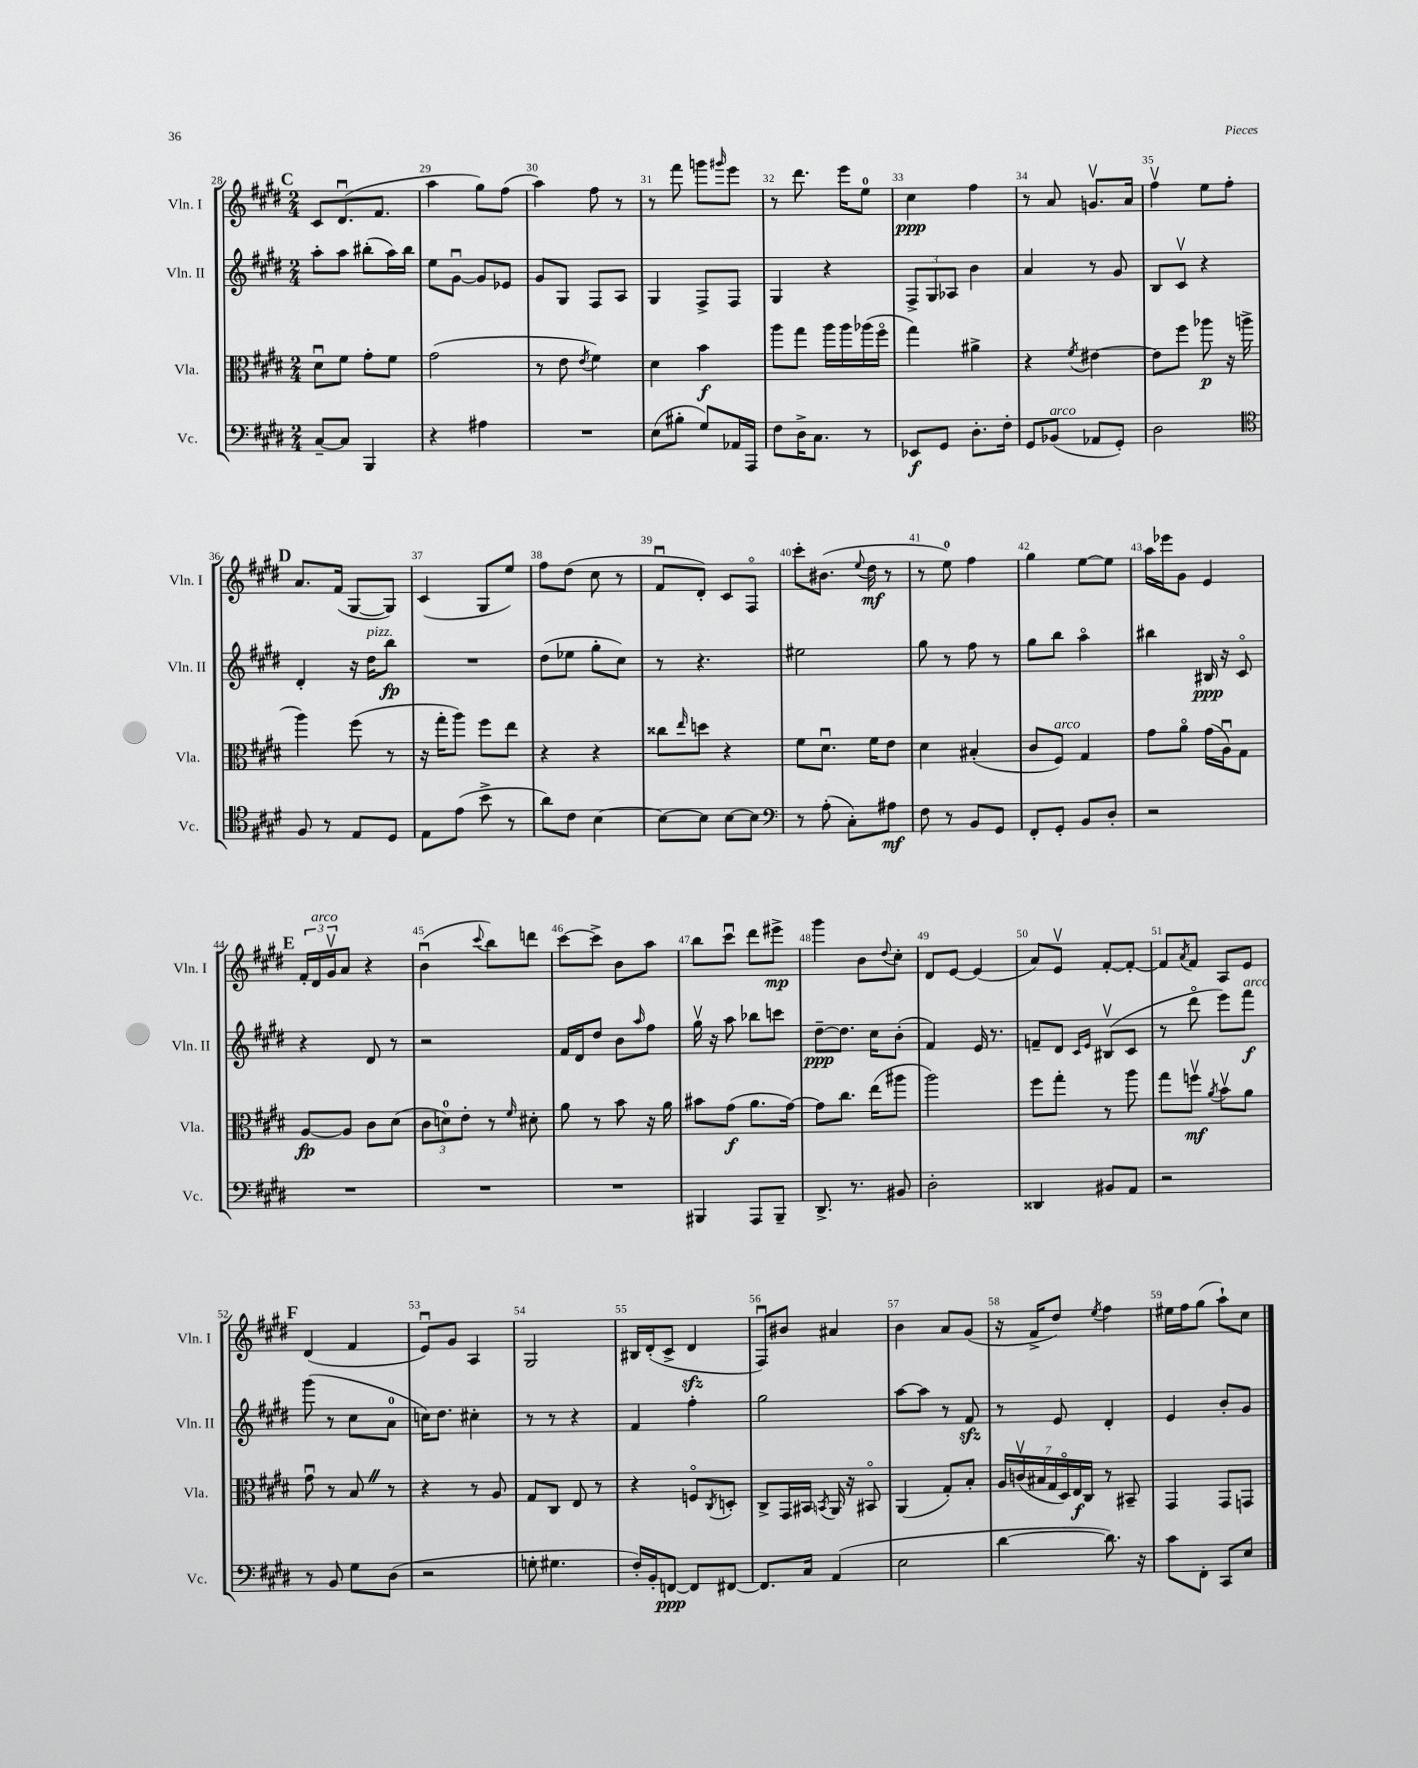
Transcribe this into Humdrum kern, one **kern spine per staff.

**kern	**dynam	**kern	**dynam	**kern	**dynam	**kern	**dynam
*part4	*part4	*part3	*part3	*part2	*part2	*part1	*part1
*staff4	*staff4	*staff3	*staff3	*staff2	*staff2	*staff1	*staff1
*I"Vc.	*	*I"Vla.	*	*I"Vln. II	*	*I"Vln. I	*
*I'Vc.	*	*I'Vla.	*	*I'Vln. II	*	*I'Vln. I	*
*clefF4	*	*clefC3	*	*clefG2	*	*clefG2	*
*k[f#c#g#d#]	*	*k[f#c#g#d#]	*	*k[f#c#g#d#]	*	*k[f#c#g#d#]	*
*M2/4	*	*M2/4	*	*M2/4	*	*M2/4	*
!!LO:REH:place=s1:t=C
=28	=28	=28	=28	=28	=28	=28	=28
[8C#~/L	.	8d#u\L	.	8aa'\L	.	8c#/L	.
8C#/J]	.	8f#\J	.	8aa\J	.	(8.d#u/	.
4BBB/	.	8g#'\L	.	(8bb#X'\L	.	.	.
.	.	.	.	.	.	8.f#/J	.
.	.	8f#\J	.	16aa\L)	.	.	.
.	.	.	.	16bb#\JJ	.	.	.
=29	=29	=29	=29	=29	=29	=29	=29
4r	.	(2g#\	.	8ee\L	.	4aa\	.
.	.	.	.	[8g#u\J	.	.	.
4A#X\	.	.	.	8g#/L]	.	8gg#\L)	.
.	.	.	.	8e-X/J	.	(8ff#\J	.
=30	=30	=30	=30	=30	=30	=30	=30
2r	.	8r	.	8g#/L	.	4aa\)	.
.	.	8e\	.	8G#/J	.	.	.
.	.	8qe/	.	.	.	.	.
.	.	4f#\)	.	8F#/L	.	8ff#\	.
.	.	.	.	8A/J	.	8r	.
=31	=31	=31	=31	=31	=31	=31	=31
(8E\L	.	4d#\	.	4G#/	.	8r	.
8B#X'\J	.	.	.	.	.	8fff#\	.
8G#/L)	.	4b\	f	8F#^/L	.	8gggn\L	.
.	.	.	.	.	.	16qqggg#X/	.
16AA-X/L	.	.	.	8F#/J	.	8eee\J	.
16AAA/JJ	.	.	.	.	.	.	.
=32	=32	=32	=32	=32	=32	=32	=32
8F#\L	.	8aa\L	.	4G#/	.	8r	.
16D#^\K	.	8gg#\J	.	.	.	8.ddd#\	.
8.C#\J	.	.	.	.	.	.	.
.	.	16aa\LL	.	4r	.	.	.
.	.	16aa\	.	.	.	16eee\KL	.
8r	.	(16aa-X\	.	.	.	8ee\J	.
.	.	16ff#\JJ	.	.	.	.	.
=33	=33	=33	=33	=33	=33	=33	=33
8EE-X/L	f	4gg#\)	.	12F#^/L	.	4cc#\	ppp
.	.	.	.	12G#/	.	.	.
8GG#/J	.	.	.	.	.	.	.
.	.	.	.	12A-X/J	.	.	.
8.D#'\L	.	4a#X^\	.	4b\	.	4ff#\	.
16F#'\Jk	.	.	.	.	.	.	.
=34	=34	=34	=34	=34	=34	=34	=34
8GG#/L	.	4r	.	4a/	.	8r	.
!LO:TX:a:i:t=arco	!	!	!	!	!	!	!
(8BB-X/J	.	.	.	.	.	8a/	.
.	.	8qf#/	.	.	.	.	.
8AA-X/L	.	[4e#X\	.	8r	.	8.gnv/L	.
8GG#'/J)	.	.	.	8g#/	.	.	.
.	.	.	.	.	.	16a/Jk	.
=35	=35	=35	=35	=35	=35	=35	=35
2D#\	.	8e#\L]	.	8B/L	.	4ff#v\	.
.	.	8ff#\J	.	8c#v/J	.	.	.
.	.	8aa-X\	p	4r	.	8ee\L	.
.	.	16r	.	.	.	8ff#'\J	.
.	.	(16aan^\	.	.	.	.	.
!!LO:LB:g=z
!!LO:REH:place=s1:t=D
=36	=36	=36	=36	=36	=36	=36	=36
*clefC4	*	*	*	*	*	*	*
8F#/	.	4aa\)	.	4d#'/	.	8.a/L	.
8r	.	.	.	.	.	.	.
.	.	.	.	.	.	(16f#/Jk	.
8E/L	.	(8ff#\	.	16r	.	[8G#/L	.
!	!	!	!	!LO:TX:a:i:t=pizz.	!	!	!
.	.	.	.	16dd#\KL	.	.	.
8D#/J	.	8r	.	8bb\J	fp	8G#/J])	.
=37	=37	=37	=37	=37	=37	=37	=37
8E\L	.	16r	.	2r	.	(4c#/	.
.	.	16gg#'\KL	.	.	.	.	.
(8e\J	.	8aa\J)	.	.	.	.	.
8b^\	.	8ff#\L	.	.	.	8G#/L	.
8r	.	8ee\J	.	.	.	8ee/J)	.
=38	=38	=38	=38	=38	=38	=38	=38
8a\L)	.	4r	.	(8dd#\L	.	8ff#\L	.
8c#\J	.	.	.	8ee-X\J	.	(8dd#\J	.
[4B\	.	4r	.	8gg#'\L	.	8cc#\	.
.	.	.	.	8cc#\J)	.	8r	.
=39	=39	=39	=39	=39	=39	=39	=39
8B\L_	.	8cc##X\L	.	8r	.	8f#u/L	.
.	.	16qqee/	.	.	.	.	.
8B\J]	.	8ddn\J	.	4.r	.	8d#'/J)	.
[8B\L	.	4r	.	.	.	8c#/L	.
8B\J]	.	.	.	.	.	8F#/J	.
=40	=40	=40	=40	=40	=40	=40	=40
*clefF4	*	*	*	*	*	*	*
8r	.	8f#\L	.	2ee#X\	.	8ccc#'\L	.
(8A'\	.	8.d#u\J	.	.	.	(8.b#X\J	.
8C#'\L)	.	.	.	.	.	.	.
.	.	.	.	.	.	8qqee/	.
.	.	16f#\KL	.	.	.	16dd#\	mf
8A#X\J	mf	8e\J	.	.	.	8r	.
=41	=41	=41	=41	=41	=41	=41	=41
8F#\	.	4d#\	.	8gg#\	.	8r	.
8r	.	.	.	8r	.	8ee\)	.
8BB/L	.	(4B#X'/	.	8ff#\	.	4ff#\	.
8GG#/J	.	.	.	8r	.	.	.
=42	=42	=42	=42	=42	=42	=42	=42
8FF#'/L	.	8c#/L	.	8gg#\L	.	4gg#\	.
!	!	!LO:TX:a:i:t=arco	!	!	!	!	!
8GG#'/J	.	8F#/J)	.	8bb\J	.	.	.
8BB/L	.	4G#/	.	4aa\	.	[8ee\L	.
8D#'/J	.	.	.	.	.	8ee\J]	.
=43	=43	=43	=43	=43	=43	=43	=43
2r	.	8g#\L	.	4bb#X\	.	16aa\LL	.
.	.	.	.	.	.	16eee-X\J	.
.	.	8a\J	.	.	.	8g#\J	.
.	.	(16g#\LL	.	16B#X/	ppp	4e/	.
.	.	16Au\J)	.	16r	.	.	.
.	.	8G#\J	.	8c#/	.	.	.
!!LO:LB:g=z
!!LO:REH:place=s1:t=E
=44	=44	=44	=44	=44	=44	=44	=44
2r	.	[8A/L	fp	4r	.	24f#'/LL	.
!	!	!	!	!	!	!LO:TX:a:i:t=arco	!
.	.	.	.	.	.	24d#/	.
.	.	.	.	.	.	24g#v/J	.
.	.	8A/J]	.	.	.	8a/J	.
.	.	8c#\L	.	8d#/	.	4r	.
.	.	(8d#\J	.	8r	.	.	.
=45	=45	=45	=45	=45	=45	=45	=45
2r	.	12c#\L	.	2r	.	(4bu\	.
.	.	12dn\)	.	.	.	.	.
.	.	12e'\J	.	.	.	.	.
.	.	.	.	.	.	8qqccc#/	.
.	.	8r	.	.	.	8bb\L)	.
.	.	16qqf#/	.	.	.	.	.
.	.	8d#X'\	.	.	.	8dddn\J	.
=46	=46	=46	=46	=46	=46	=46	=46
2r	.	8a\	.	16f#/LL	.	[8ccc#\L	.
.	.	.	.	16d#/J	.	.	.
.	.	8r	.	8dd#/J	.	8ccc#^\J]	.
.	.	8b\	.	8b\L	.	8b\L	.
.	.	.	.	16qqaa/	.	.	.
.	.	16r	.	8ff#\J	.	8aa\J	.
.	.	16a\	.	.	.	.	.
=47	=47	=47	=47	=47	=47	=47	=47
4BBB#X/	.	8b#X\L	.	16gg#v\	.	8bb\L	.
.	.	.	.	16r	.	.	.
.	.	(8g#\J	f	8aa\	.	8ccc#u\J	.
8AAA/L	.	8.a\L	.	8bb-X\L	.	8ddd#\L	.
8BBB#~/J	.	.	.	8cccn\J	.	8eee#X^\J	mp
.	.	[16g#\Jk)	.	.	.	.	.
=48	=48	=48	=48	=48	=48	=48	=48
8.DD#^/	.	8g#\L]	.	[8dd#~\L	ppp	4ggg#\	.
.	.	8.cc#\J	.	8.dd#\J]	.	.	.
8.r	.	.	.	.	.	.	.
.	.	.	.	.	.	8b\L	.
.	.	(16ee\KL	.	16cc#\KL	.	.	.
.	.	.	.	.	.	8qqdd#/	.
8BB#X/	.	8aa#X\J	.	(8b'\J	.	8cc#'\J	.
=49	=49	=49	=49	=49	=49	=49	=49
2D#'\	.	2aa\)	.	4f#/)	.	8d#/L	.
.	.	.	.	.	.	[8e/J	.
.	.	.	.	16e/	.	(4e/]	.
.	.	.	.	8.r	.	.	.
=50	=50	=50	=50	=50	=50	=50	=50
4DD##X/	.	8ff#\L	.	8fn~/L	.	8a/L)	.
.	.	8gg#'\J	.	8d#/J	.	8ev/J	.
.	.	.	.	16qqc#/LL	.	.	.
.	.	.	.	16qqe/JJ	.	.	.
8BB#X/L	.	8r	.	(8B#Xv/L	.	[8f#'/L	.
8AA/J	.	8aa\	.	8c#/J	.	8f#'/J_	.
=51	=51	=51	=51	=51	=51	=51	=51
2r	.	8gg#\L	.	8r	.	8f#/L]	.
.	.	.	.	.	.	8qa/	.
.	.	8ffnv\J	mf	8ddd#\	.	8f#/J	.
.	.	8qa/	.	.	.	.	.
.	.	8bv\L	.	8eee\L)	.	8A/L	.
!	!	!	!	!LO:TX:a:i:t=arco	!	!	!
.	.	8a\J	.	8fff#\J	f	8e/J	.
!!LO:LB:g=z
!!LO:REH:place=s1:t=F
=52	=52	=52	=52	=52	=52	=52	=52
8r	.	8g#u\	.	(8ggg#\	.	(4d#/	.
8BB/	.	8r	.	8r	.	.	.
8G#\L	.	8BZ/	.	8cc#\L	.	4f#/	.
(8D#\J	.	8r	.	8a\J	.	.	.
=53	=53	=53	=53	=53	=53	=53	=53
2r	.	4r	.	16ccn\KL)	.	8eu/L)	.
.	.	.	.	8.dd#\J	.	.	.
.	.	.	.	.	.	8g#/J	.
.	.	8r	.	4cc#X'\	.	4A/	.
.	.	8A/	.	.	.	.	.
=54	=54	=54	=54	=54	=54	=54	=54
8Gn'\	.	8G#/L	.	8r	.	2G#/	.
4.G#X\	.	8C#/J	.	8r	.	.	.
.	.	8E/	.	4r	.	.	.
.	.	8r	.	.	.	.	.
=55	=55	=55	=55	=55	=55	=55	=55
16F#'/LL)	.	4r	.	4f#/	.	16B#X/LL	.
16BB'/J	.	.	.	.	.	(16d#'/J	.
[8FFn/J	ppp	.	.	.	.	8c#^/J	.
8FF/L]	.	8Fn/L	.	4ff#'\	.	4d#zz/	.
.	.	8qC#/	.	.	.	.	.
[8FF#X/J	.	8Dn'/J	.	.	.	.	.
=56	=56	=56	=56	=56	=56	=56	=56
8.FF#/L]	.	8C#^/L	.	2gg#\	.	8F#u/L)	.
.	.	16GG#/L	.	.	.	8b#X/J	.
16C#/Jk	.	16BB#X/JJ	.	.	.	.	.
.	.	8qBBn/	.	.	.	.	.
(4AA/	.	16AA/	.	.	.	4a#X/	.
.	.	16r	.	.	.	.	.
.	.	8BB#X/	.	.	.	.	.
=57	=57	=57	=57	=57	=57	=57	=57
2E\	.	(4AA/	.	[8aa\L	.	4b\	.
.	.	.	.	8aa\J]	.	.	.
.	.	8G#'/L)	.	8r	.	8a/L	.
.	.	8B'/J	.	8f#zz/	.	(8g#/J	.
=58	=58	=58	=58	=58	=58	=58	=58
[4d#\	.	28A/LL	.	8r	.	16r	.
.	.	(28cnv/	.	.	.	.	.
.	.	.	.	.	.	16f#^/KL	.
.	.	28B#X/	.	.	.	.	.
.	.	28G#/	.	.	.	.	.
.	.	.	.	8e/	.	8dd#/J)	.
.	.	28D#/)	.	.	.	.	.
.	.	28E/	f	.	.	.	.
.	.	28C#/JJ	.	.	.	.	.
.	.	.	.	.	.	8qee/	.
8.d#\])	.	8r	.	4d#'/	.	4ff#\	.
.	.	8BB#X~/	.	.	.	.	.
16r	.	.	.	.	.	.	.
=59	=59	=59	=59	=59	=59	=59	=59
8c#\L	.	4GG#/	.	4e/	.	16ee#X\LL	.
.	.	.	.	.	.	16ff#\J	.
8FF#'\J	.	.	.	.	.	(8gg#\J	.
8CC#/L	.	8GG#/L	.	8b'/L	.	8aa`\L)	.
8E/J	.	8GGn/J	.	8g#/J	.	8cc#\J	.
==	==	==	==	==	==	==	==
*-	*-	*-	*-	*-	*-	*-	*-
